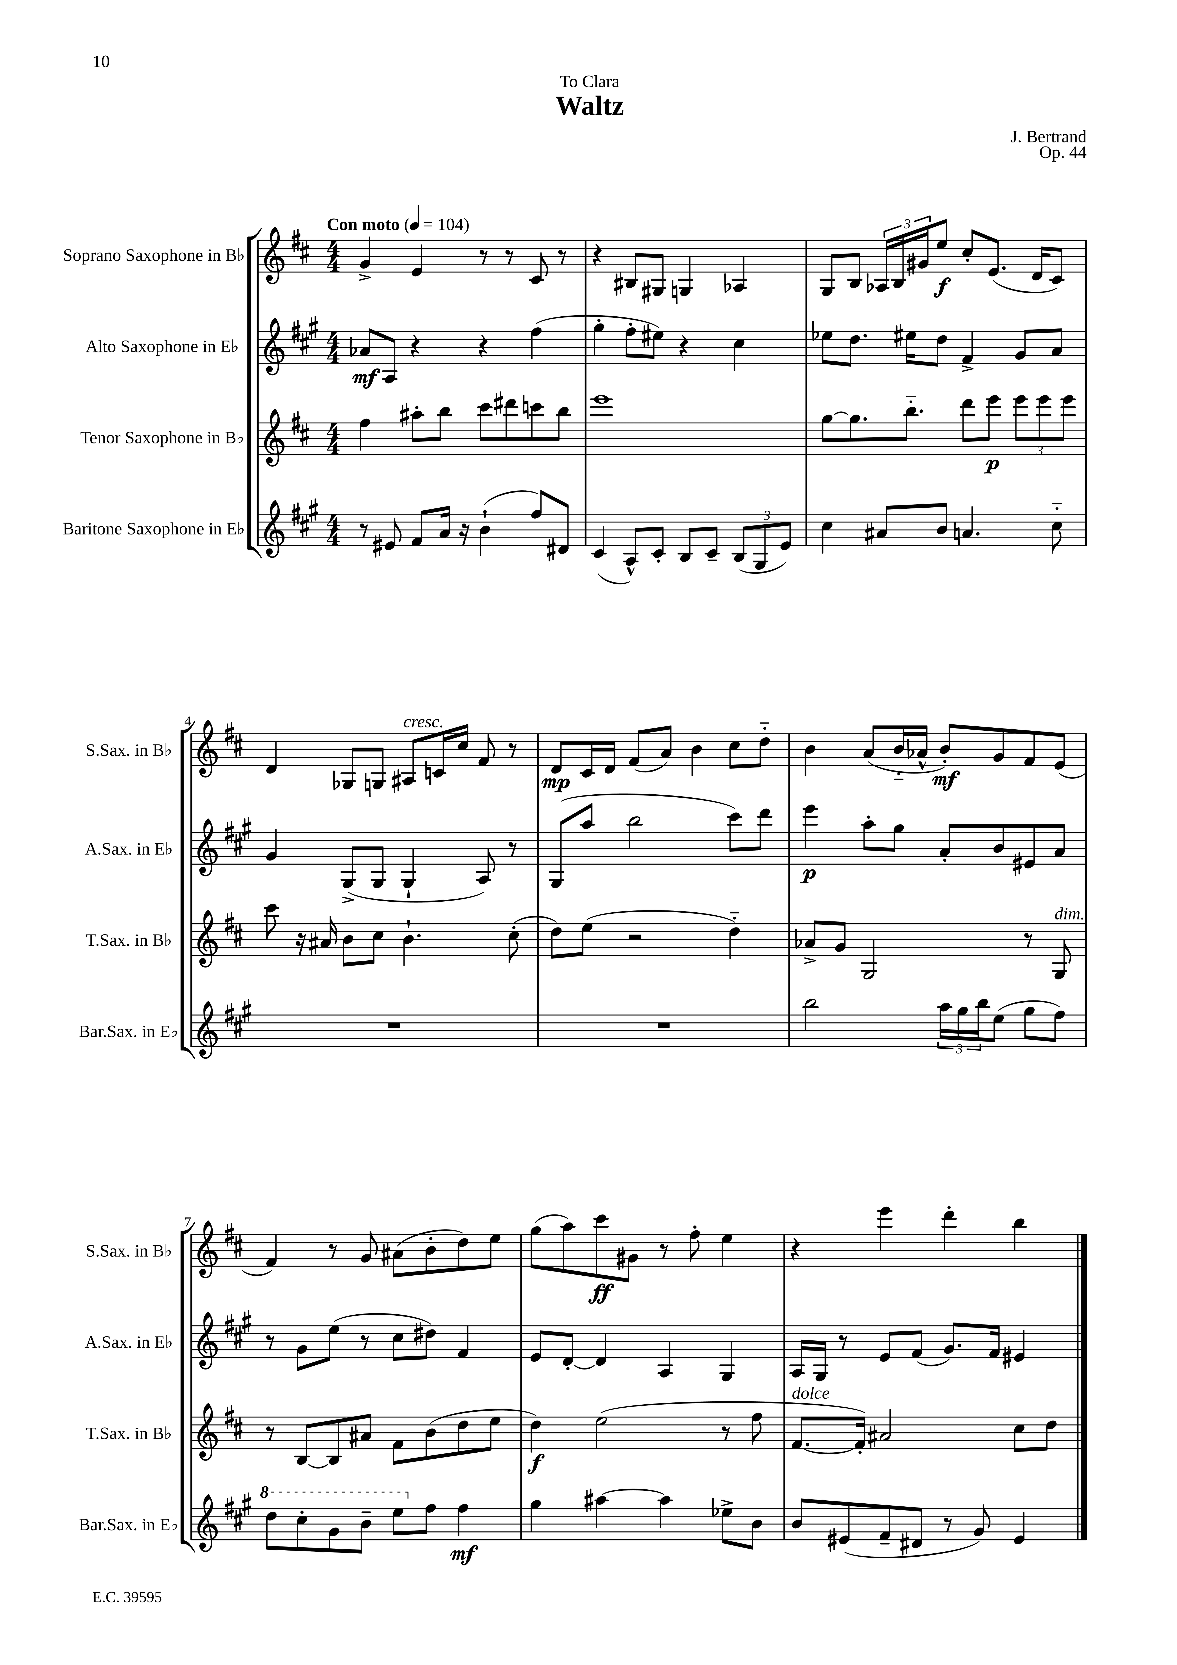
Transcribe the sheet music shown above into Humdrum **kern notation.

**kern	**kern	**kern	**kern
*staff4	*staff3	*staff2	*staff1
*clefG2	*clefG2	*clefG2	*clefG2
*k[f#c#g#]	*k[f#c#]	*k[f#c#g#]	*k[f#c#]
*M4/4	*M4/4	*M4/4	*M4/4
*MM104	*MM104	*MM104	*MM104
8r	4ff#\	8a-/L	4g^/
8e#/	.	8A/J	.
8f#/L	8aa#'\L	4r	4e/
16a/Jk	8bb\J	.	.
16r	.	.	.
(4b`\	8ccc#\L	4r	8r
.	8ddd#\	.	8r
8ff#/L)	8ccc\	(4ff#\	8c#/
8d#/J	8bb\J	.	8r
=	=	=	=
(4c#/	1eee	4gg#'\	4r
8A^^/L)	.	8ff#'\L	8B#/L
8c#'/J	.	8ee#\J)	8G#/J
8B/L	.	4r	4G/
8c#~/J	.	.	.
(12B/L	.	4cc#\	4A-/
12G#/	.	.	.
12e/J)	.	.	.
=	=	=	=
4cc#\	[8gg\L	8ee-\L	8G/L
.	8.gg\]	8.dd\J	8B/J
8a#/L	.	.	24A-/LL
.	.	.	24B/
.	8.bb'~\J	16ee#\LK	.
.	.	.	24g#/J
8b/J	.	8dd\J	8ee/J
4.a/	8ddd\L	4f#^/	8cc#'/L
.	8eee\J	.	(8.e/J
.	12eee\L	8g#/L	.
.	.	.	16d/LK
.	12eee\	.	.
8cc#'~\	.	8a/J	8c#/J)
.	12eee\J	.	.
=	=	=	=
1r	8ccc#\	4g#/	4d/
.	16r	.	.
.	16a#/	.	.
.	8b\L	(8G#^/L	8G-/L
.	8cc#\J	8G#/J	8G/J
.	4.b`\	4G#`/	8A#/L
.	.	.	16c/L
.	.	.	16cc#/JJ
.	.	8A/)	8f#/
.	(8cc#'\	8r	8r
=	=	=	=
1r	8dd\L)	(8G#/L	8d/L
.	(8ee\J	8aa/J	16c#/L
.	.	.	16d/JJ
.	2r	2bb\	(8f#/L
.	.	.	8a/J)
.	.	.	4b\
.	4dd'~\)	8ccc#\L)	8cc#\L
.	.	8ddd\J	8dd'~\J
=	=	=	=
2bb\	8a-^/L	4eee\	4b\
.	8g/J	.	.
.	2G/	8aa'\L	(8a/L
.	.	8gg#\J	16b'~/L
.	.	.	16a-^^/JJ
24aa\LL	.	8a'/L	8b'/L)
24gg#\	.	.	.
24bb\J	.	.	.
(8ee\J	.	8b/	8g/
8gg#\L	8r	8e#/	8f#/
8ff#\J)	8G/	8a/J	(8e/J
=	=	=	=
8ddd\L	8r	8r	4f#/)
8ccc#'\	[8B/L	8g#\L	.
8gg#\	8B/]	(8ee\J	8r
8bb~\J	8a#/J	8r	8g/
8eee\L	8f#\L	8cc#\L	(8a#\L
8ff#\J	(8b\	8dd#\J)	8b'\
4ff#\	8dd\	4f#/	8dd\)
.	8ee\J	.	8ee\J
=	=	=	=
4gg#\	4dd\)	8e/L	(8gg\L
.	.	[8d'/J	8aa\)
[4aa#\	(2ee\	4d/]	8ccc#\
.	.	.	8g#\J
4aa#\]	.	4A/	8r
.	.	.	8ff#'\
8ee-^\L	8r	4G#/	4ee\
8b\J	8ff#\	.	.
=	=	=	=
8b/L	[8.f#/L	16A/LL	4r
.	.	16G#/JJ	.
(8e#/	.	8r	.
.	16f#'/]Jk)	.	.
8f#~/	2a#/	8e/L	4eee\
8d#/J	.	(8f#/J	.
8r	.	8.g#/L)	4ddd'\
8g#/)	.	.	.
.	.	16f#/Jk	.
4e#/	8cc#\L	4e#/	4bb\
.	8dd\J	.	.
==	==	==	==
*-	*-	*-	*-
